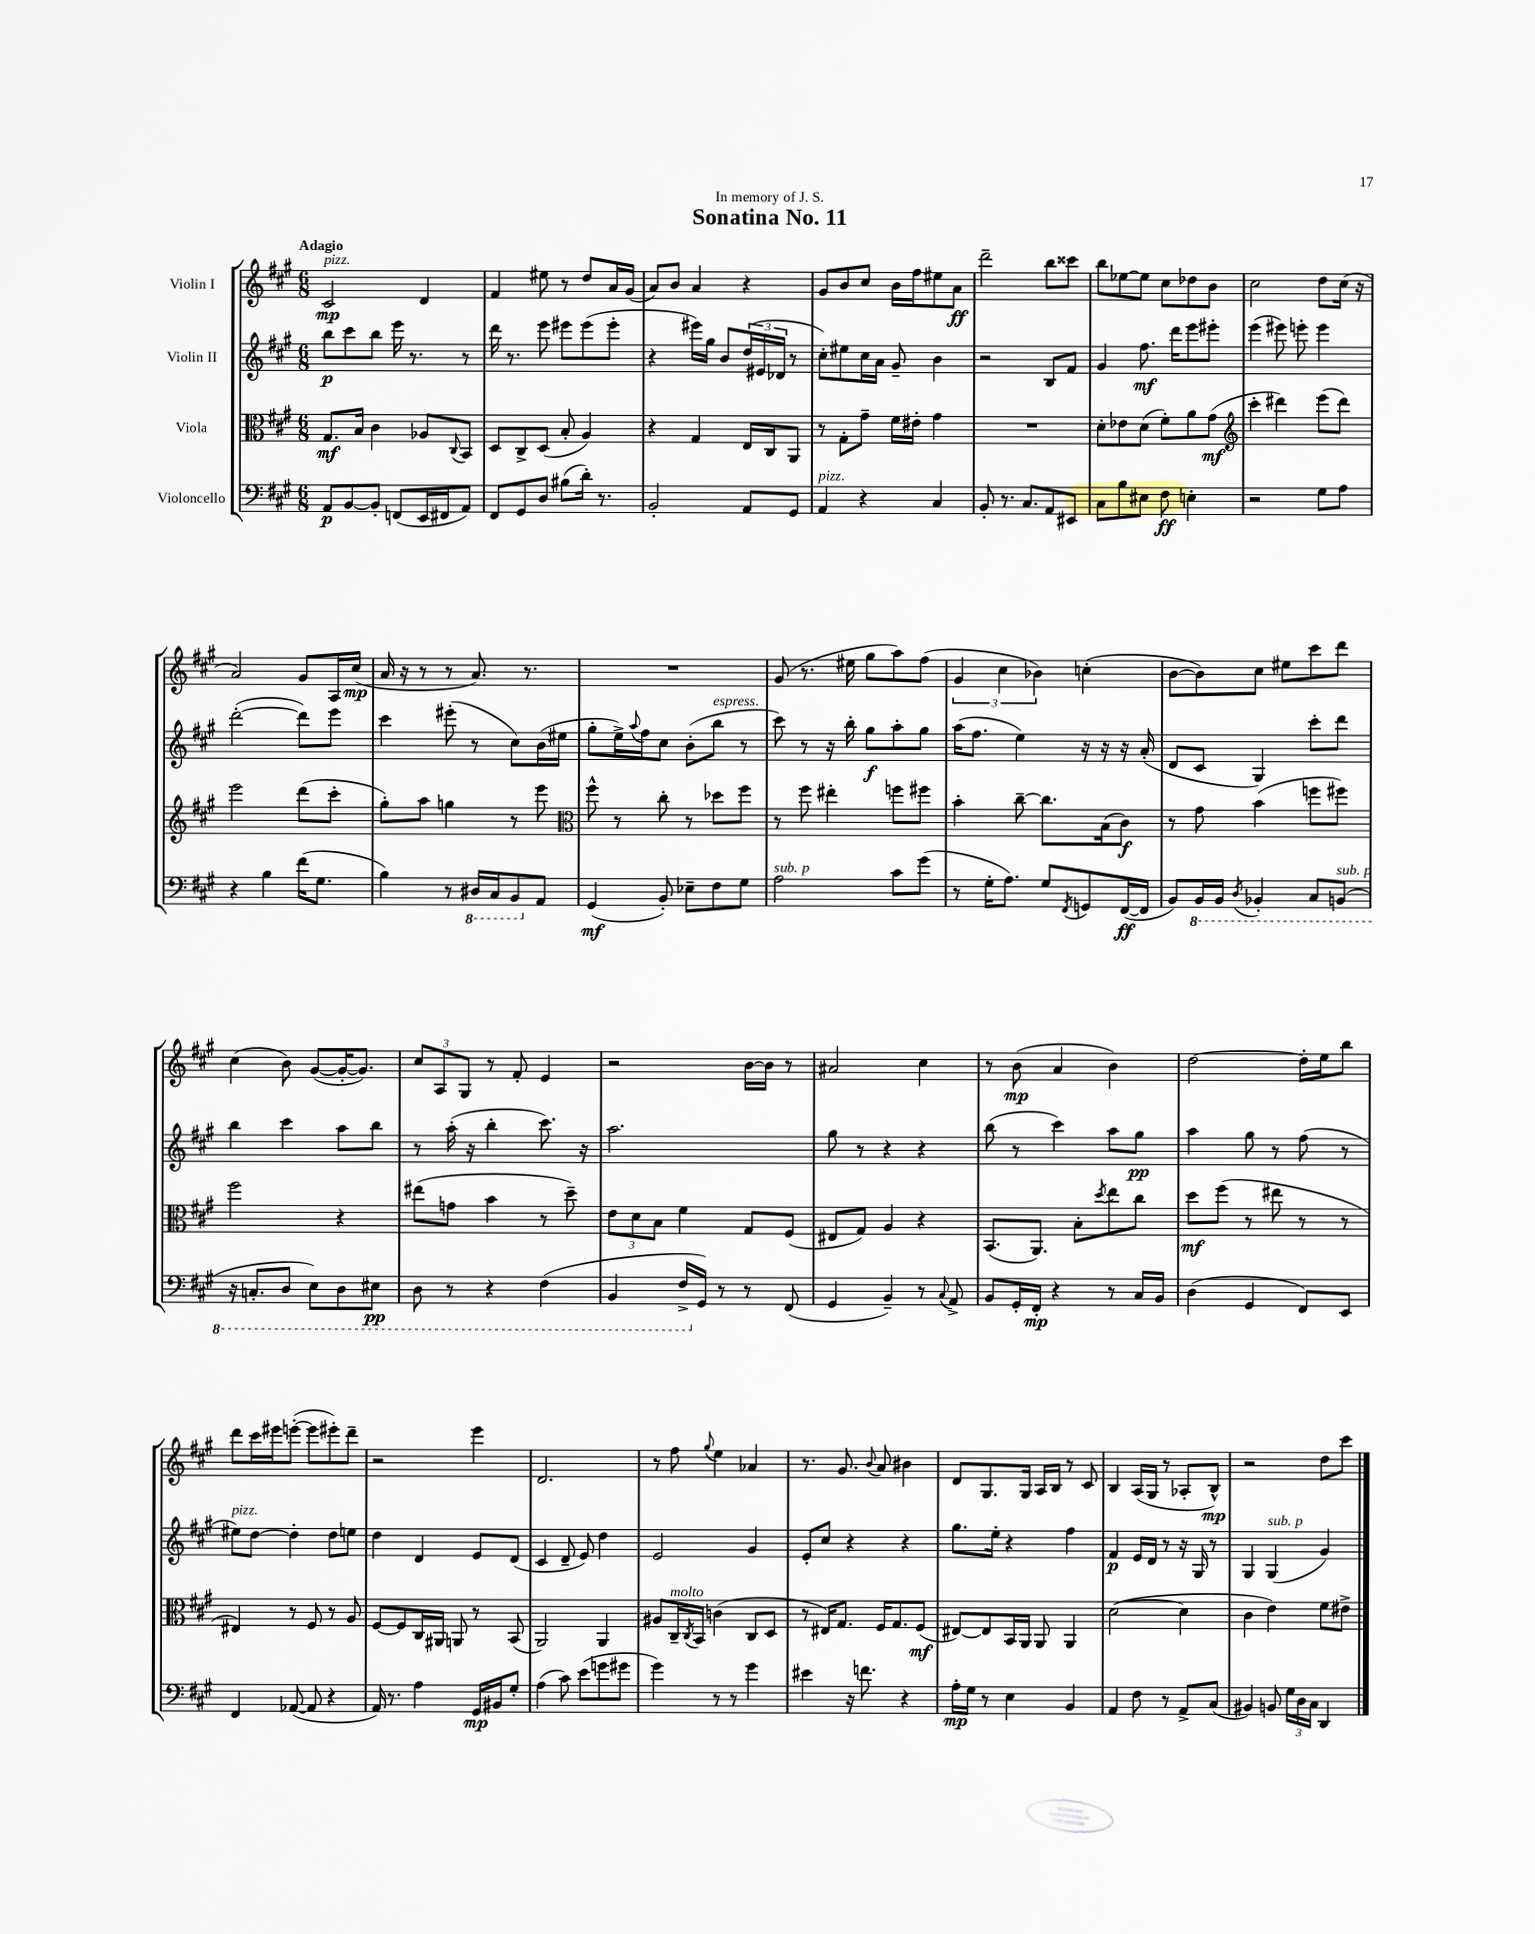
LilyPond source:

\header { title = "Sonatina No. 11" dedication = "In memory of J. S." }
<<
\new StaffGroup <<
\new Staff = "s0" \with { instrumentName = "Violin I" } {
    \clef treble \key a \major \numericTimeSignature \time 6/8 \tempo "Adagio"
    cis'2\mp^\markup { \italic "pizz." } d'4 |
    fis'4 eis''8 r8 d''8 a'16 gis'16( |
    a'8) b'8 a'4 r4 |
    gis'8 b'8 cis''8 b'16 fis''16 eis''8 a'8\ff |
    d'''2-- b''8 cisis'''8 |
    b''8 ees''8~ ees''8 cis''8 des''8 b'8 |
    cis''2 d''8 cis''16( r16 |
    a'2) gis'8 a16 cis''16\mp( |
    a'16 r16 r8 r8 a'8.) r8. |
    R2. |
    gis'8( r8. eis''16 gis''8 a''8) fis''8( |
    \tuplet 3/2 { gis'4 cis''4 bes'4) } c''4-.( |
    b'8~ b'8) cis''8 eis''8 cis'''8 d'''8 |
    cis''4( b'8) gis'8~( gis'16~-. gis'8.) |
    \tuplet 3/2 { cis''8 a8 gis8 } r8 fis'8-. e'4 |
    r2 b'16~ b'16 r8 |
    ais'2 cis''4 |
    r8 b'8\mp( a'4 b'4) |
    d''2~ d''16-. e''16 b''8 |
    d'''8 cis'''16 eis'''16 e'''8~-.( e'''8 eis'''8-.) d'''8-- |
    r2 e'''4 |
    d'2. |
    r8 fis''8 \appoggiatura { gis''8 } e''4 aes'4 |
    r8. gis'8. \appoggiatura { b'8 } a'8 bis'4 |
    d'8 gis8. gis16 a16 b16 r8 cis'8 |
    b4 a16( gis16 r8 aes8-. b8-^\mp) |
    r2 d''8 cis'''8 \bar "|." |
}
\new Staff = "s1" \with { instrumentName = "Violin II" } {
    \clef treble \key a \major \numericTimeSignature \time 6/8
    b''8\p cis'''8 b''8 e'''16 r8. r8 |
    d'''16 r8. e'''8 eis'''8 eis'''8( eis'''8-. |
    r4 eis'''16) gis''16 b'8 \tuplet 3/2 { d''16( eis'16 des'16 } r8 |
    cis''8-.) eis''8 cis''16 a'16 gis'8-- b'4 |
    r2 b8 fis'8 |
    gis'4 fis''8.\mf d'''16 e'''8 eis'''8-. |
    e'''4( eis'''8) e'''8-. e'''4 |
    d'''2~-.( d'''8) e'''8 |
    cis'''4 eis'''8-.( r8 cis''8) b'16( eis''16 |
    gis''8-. e''16->) \appoggiatura { a''8 } fis''16 cis''8 b'8-.( b''8^\markup { \italic "espress." } r8 |
    cis'''8) r8 r16 b''16-. gis''8\f a''8-. gis''8 |
    a''16( fis''8. e''4) r16 r16 r16 a'16-.( |
    d'8 cis'8 gis4) cis'''8-. d'''8 |
    b''4 cis'''4 a''8 b''8 |
    r8 a''16-.( r16 b''4-. cis'''8.) r16 |
    a''2. |
    gis''8 r8 r4 r4 |
    b''8( r8 cis'''4) a''8 gis''8\pp |
    a''4 gis''8 r8 fis''8( r8 |
    eis''8^\markup { \italic "pizz." }) d''8~ d''4-. d''8 e''8 |
    d''4 d'4 e'8 d'8( |
    cis'4 d'8-- e'8) d''4 |
    e'2 gis'4 |
    e'8-. cis''8 r4 r4 |
    gis''8. e''16-. r4 fis''4 |
    fis'4\p e'16 d'16 r8 r16 gis16 r8 |
    gis4 gis4^\markup { \italic "sub. p" }( gis'4) \bar "|." |
}
\new Staff = "s2" \with { instrumentName = "Viola" } {
    \clef alto \key a \major \numericTimeSignature \time 6/8
    gis8.\mf b16 cis'4 aes8 \appoggiatura { cis8 } b,8 |
    d8 cis8-> d8( b8-. a4) |
    r4 gis4 e16 cis16 a,8 |
    r8 gis8-. gis'8-- fis'16 eis'16-. gis'4 |
    R2. |
    d'8-. ees'8 d'8( fis'8-.) a'8 gis'8\mf( |
    \clef treble cis'''4-. dis'''4) e'''8( dis'''8) |
    e'''2 d'''8( cis'''8-. |
    gis''8-.) a''8 g''4 r8 e'''8 |
    \clef alto fis''8-^ r8 cis''8-. r8 des''8 fis''8 |
    r8 fis''8 eis''4-. f''8 fis''8 |
    b'4-. cis''8~-- cis''8. b16( cis'8\f) |
    r8 gis'8 b'4( f''8 fis''8) |
    fis''2 r4 |
    eis''8( g'8 b'4 r8 d''8--) |
    \tuplet 3/2 { e'8 d'8 b8 } fis'4 gis8 fis8( |
    eis8 gis8) a4 r4 |
    b,8.( a,8.) b8-. \acciaccatura { d''8 } e''8 cis''8 |
    d''8\mf fis''8( r8 eis''8 r8 r8 |
    eis4) r8 fis8 r8 a8 |
    fis8~ fis8 cis16 ais,16 a,8 r8 b,8( |
    a,2) a,4 |
    ais8 cis16--^\markup { \italic "molto" } \acciaccatura { cis8 } b,16 c'4( cis8 d8 |
    r8 eis16) gis8. fis16 gis8. fis8\mf( |
    eis8~) eis8 b,16 a,16 a,8 a,4 |
    d'2~( d'4 |
    cis'4 e'4) fis'8 eis'8-> \bar "|." |
}
\new Staff = "s3" \with { instrumentName = "Violoncello" } {
    \clef bass \key a \major \numericTimeSignature \time 6/8
    a,8\p b,8~ b,8-. f,8( e,16 fis,16 a,8) |
    fis,8 gis,8 d8 bis8( d'16-.) r8. |
    b,2-. a,8 gis,8 |
    a,4^\markup { \italic "pizz." } r4 cis4 |
    b,8-. r8. cis8. a,8 eis,8 |
    cis8 b8 eis8 fis8\ff e4-. |
    r2 gis8 a8 |
    r4 b4 fis'16( gis8. |
    b4) r8 \ottava #-1 dis,16 cis,16 b,,8 \ottava #0 a,8 |
    gis,4\mf( b,8-.) ees8-- fis8 gis8 |
    a2^\markup { \italic "sub. p" } cis'8 gis'8( |
    r8 gis16-. a8.) gis8 \acciaccatura { fis,8 } g,8 fis,16~\ff( fis,16 |
    b,8) \ottava #-1 b,,16 b,,16 \acciaccatura { d,8 } bes,,4-. cis,8 b,,8^\markup { \italic "sub. p" }( |
    r16 c,8.-. d,8 e,8) d,8 eis,8\pp |
    d,8 r8 r4 fis,4( |
    b,,4 fis,16-> \ottava #0 gis,16) r8 r8 fis,8( |
    gis,4 b,4--) r8 \appoggiatura { cis8 } a,8-> |
    b,8 gis,16-. fis,16-.\mp r4 r8 cis16 b,16 |
    d4( gis,4 fis,8) e,8 |
    fis,4 aes,8~( aes,8 r4 |
    a,16) r8. a4 gis,16\mp bis,16 gis8-. |
    a4( cis'8) e'8( g'8 gis'8 |
    gis'4) r8 r8 gis'4 |
    eis'4 r16 f'8. r4 |
    a16-.\mp gis16 r8 e4 b,4 |
    a,4 fis8 r8 a,8-> cis8( |
    bis,4) b,8 \tuplet 3/2 { gis16 d16 cis16 } d,4 \bar "|." |
}
>>
>>
\layout { \context { \Score \remove "Bar_number_engraver" } }
